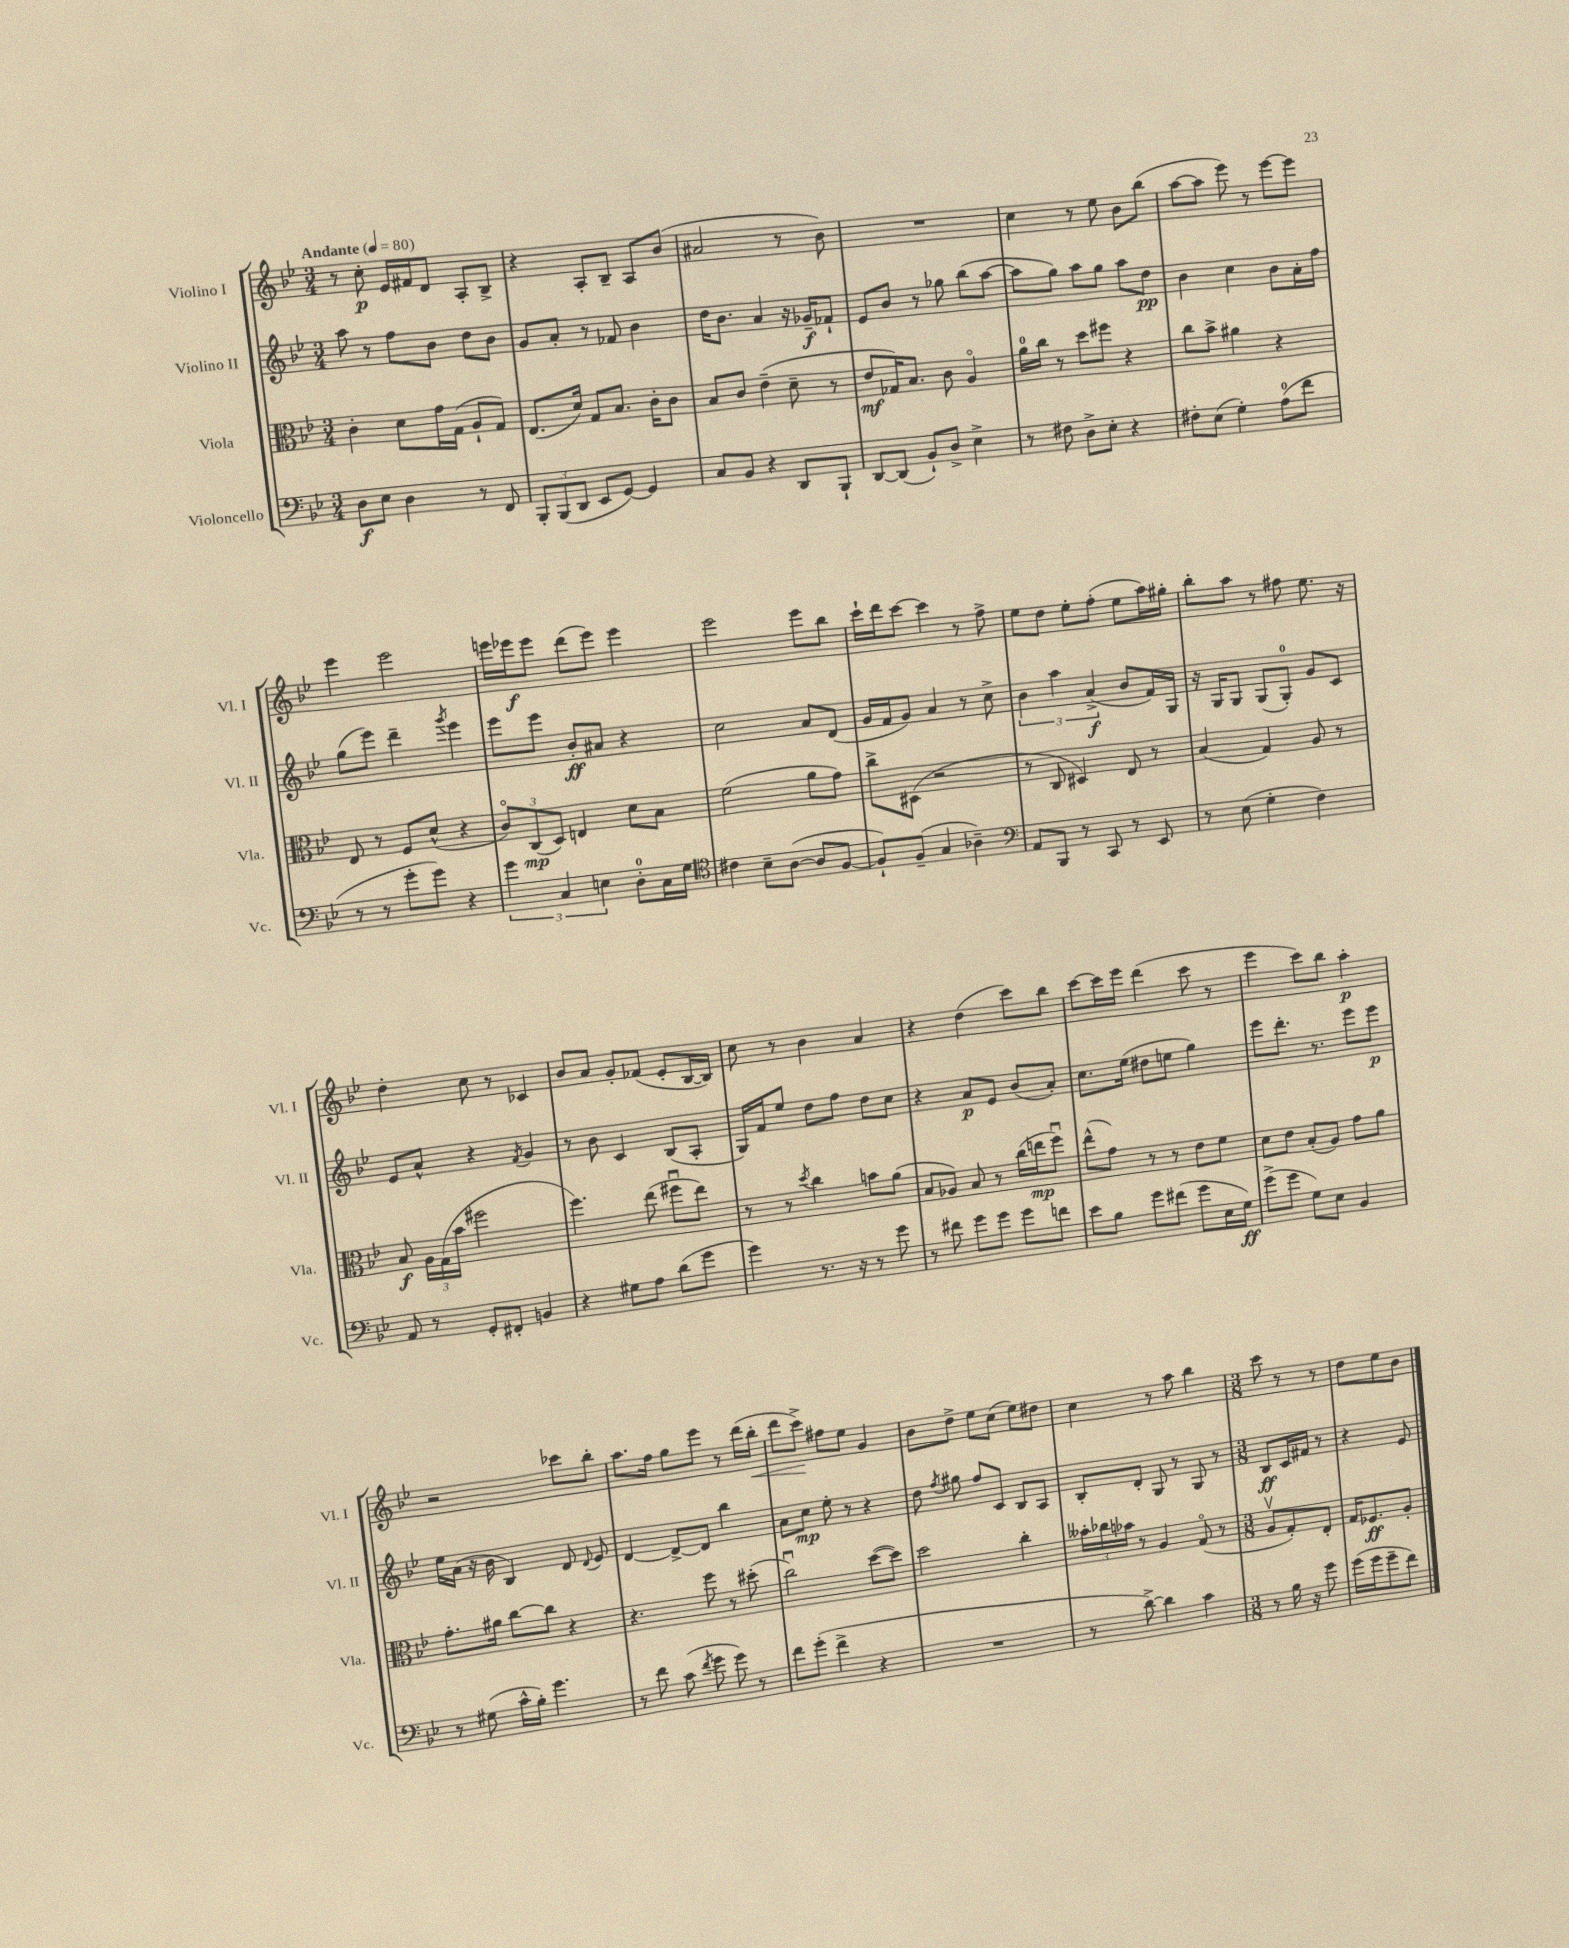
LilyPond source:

<<
\new StaffGroup <<
\new Staff = "s0" \with { instrumentName = "Violino I" shortInstrumentName = "Vl. I" } {
    \clef treble \key bes \major \numericTimeSignature \time 3/4 \tempo "Andante" 4 = 80
    \autoBeamOff r8 c''8-.\p ees'16[ fis'16 d'8] a8[-. bes8]-> |
    r4 a8[-. bes8]-- a8[ bes'8]( |
    ais'2 r8 bes'8) |
    R2. |
    c''4 r8 ees''8 bes'8[ bes''8]( |
    a''8[~ a''8] ees'''8) r8 ees'''8[~ ees'''8] |
    ees'''4 ees'''2 |
    e'''16[ ees'''16\f ees'''8] d'''8[( ees'''8]) ees'''4 |
    ees'''2 ees'''8[ bes''8] |
    c'''16[-! d'''16 c'''8]~ c'''4 r8 f''8-> |
    ees''8[ d''8] ees''8[-. f''8]-.( ees''8[ a''16) gis''16]-. |
    bes''8[-. a''8] r8 fis''8 ees''8. r16 |
    d''4-. c''8 r8 ces'4 |
    bes'8[ a'8] g'8[-. fes'8]( ees'8[-. bes16~ bes16]) |
    c''8 r8 bes'4 a'4 |
    r4 d''4( c'''8[) bes''8] |
    c'''8[~ c'''16 ees'''16] d'''4( c'''8 r8 |
    ees'''4 c'''8[) bes''8] a''4-.\p |
    r2 ces'''8[ bes''8]-. |
    a''8.[ f''16] g''8[ ees'''8] r8 d'''16[( bes''16]-.\< |
    d'''8[ c'''8]->\!) fis''8[ ees''8] g'4 |
    bes'8[ d''8]-> ees''8[ c''8]( ees''8[) dis''8] |
    c''4 r8 a''8 bes''4 |
    \numericTimeSignature \time 3/8 c'''8 r8 r8 |
    d''8[ ees''8 bes'8] \bar "|." |
}
\new Staff = "s1" \with { instrumentName = "Violino II" shortInstrumentName = "Vl. II" } {
    \clef treble \key bes \major \numericTimeSignature \time 3/4
    \autoBeamOff a''8 r8 f''8[ bes'8] d''8[ bes'8] |
    g'8[ a'8]-. r8 fes'8 bes'4 |
    d''16[ bes'8.] a'4 r16 ges'16[--\f fes'8]-! |
    ees'8[ bes'8] r8 ges''8 bes''8[( a''8]~ |
    a''8[ g''8]) a''8[ g''8] a''8[ d''8]\pp |
    bes'4 c''4 bes'8[ a'16-. f''16] |
    g''8[( ees'''8]) d'''4-- \acciaccatura { g'''8 } ees'''4 |
    ees'''8[ ees'''8] bes'8[-.\ff ais'8] r4 |
    c''2 a'8[ d'8]( |
    g'16[ f'16 g'8]) a'4 r8 c''8-> |
    \tuplet 3/2 { bes'4 a''4 a'4->\f( } bes'8[ f'16) g16] |
    r16 g16[ g8] g8[( g8]-0-.) g'8[ c'8] |
    ees'8[ a'8]-^ r4 \acciaccatura { f'8 } g'4 |
    r8 bes'8 c'4 bes8[( a8]-. |
    g16[) f'16 ees''8] d''8[ f''8] d''8[ c''8] |
    r4 a'8[\p ees'8] bes'8[( a'8]-.) |
    c''8.[ ees''16]( dis''8[ e''8] g''4) |
    ees'''8[ d'''8.]-. r8. ees'''8[ ees'''8]\p |
    ees''16[ a'16]( r16 bes'16 bes4) d'8 \appoggiatura { d'8 } ees'8 |
    d'4~ d'8[~-> d'8] bes''4 |
    a'8[ c''8]\mp ees''8-. r8 r4 |
    d''8 \acciaccatura { f''8 } gis''8 f''8[ c'8] bes8[ a8] |
    bes8[-. d'8]-. g8 r8 g8 r8 |
    \numericTimeSignature \time 3/8 bes8[\ff c'16 fis'16] r8 |
    r4 ees'8 \bar "|." |
}
\new Staff = "s2" \with { instrumentName = "Viola" shortInstrumentName = "Vla." } {
    \clef alto \key bes \major \numericTimeSignature \time 3/4
    \autoBeamOff c'4-. d'8[ g'16 g16]( a8[-! g8]) |
    ees8.[( d'16]) g8[ bes8.] c'16[-. c'8] |
    bes8[ c'8] ees'4--( d'8-- r8 |
    ees'8[\mf ges16) bes8.] c'8 a4\flageolet |
    a'16[-0 c''16] r8 d''8[ fis''8] r4 |
    c''8[ bes'8]-> ais'4 r4 |
    ees8 r8 f8[ d'8]-^( r4 |
    \tuplet 3/2 { c'8[\flageolet) c8\mp( d8]) } e4 d'8[ bes8] |
    f'2( a'8[ g'8]) |
    c''8[-> dis8]( r2 |
    r8 c8 dis4) ees8 r8 |
    bes4( g4) a8 r8 |
    bes8\f \tuplet 3/2 { a16[ g16( bes'16] } fis''2 |
    f''4.) ees''8( fis''8[\downbow ees''8]) |
    r8 r8 \acciaccatura { d''8 } c''4 b'8[ a'8]( |
    bes8[ aes8]) bes8 r8 c''16[( e''16\mp f''8]\downbow) |
    ees''8[-^( g'8]) r8 r8 ees'8[ f'8] |
    d'8[ ees'8] bes8[-.( a8]) g'8[ a'8] |
    g'8.[-. ais'16] c''8[~ c''8] r4 |
    r4. f''8 r8 dis''8-.( |
    c''2\downbow) d''8[~( d''8]) |
    d''2 c''4-. |
    \tuplet 3/2 { beses'16[-. ces''16 bes'16] } r8 a4 g8\flageolet( r8 |
    \numericTimeSignature \time 3/8 a8[\upbow g8-.) ees8]-. |
    g16[ fes8.\ff a8]-. \bar "|." |
}
\new Staff = "s3" \with { instrumentName = "Violoncello" shortInstrumentName = "Vc." } {
    \clef bass \key bes \major \numericTimeSignature \time 3/4
    \autoBeamOff d8[\f ees8] d4 r8 f,8 |
    \tuplet 3/2 { bes,,8[-. bes,,8( d,8] } ees,8[ g,8]~) g,4 |
    c8[ bes,8] r4 d,8[ bes,,8]-! |
    d,8[~ d,8]( bes,8[-!) d8]-> ees4-> |
    r8 fis8 d8[-> ees8]-. r4 |
    fis8[-. ees8]( g4-.) a8[-0( f'8] |
    r8 r8 g'8[-. g'8]) r4 |
    \tuplet 3/2 { g'4 c4 e4 } d8[-0-. c16 g16] |
    \clef tenor cis'4 bes8[-- a8]~( a8[ f8]~ |
    f8[-!) f8]--( g4 aes4--) |
    \clef bass a,8[ bes,,8] r8 c,8 r8 ees,8 |
    r8 ees8( g4-. f4) |
    a,8 r8 g,8[-. fis,8]-. b,4 |
    r4 gis8[ a8] d'8[( g'8] |
    g'4) r8. r16 r8 g'8 |
    r8 fis'8 g'8[ g'8] g'8[ f'8] |
    ees'8[ bes8] g'8[ fis'8]( g'8[ ees16 g16]\ff) |
    g'8[->( g'8] g8[) ees8] bes,4 |
    r8 gis8( c'16[-^ bes16]-.) g'4. |
    r8 f'8 c'8( \acciaccatura { f'8 } g'8 g'8) r8 |
    f'8[ g'8]-.( f'4-> r4 |
    R2. |
    r8 d'8~->) d'4 c'4 |
    \numericTimeSignature \time 3/8 r8 bes16 r16 g'8 |
    g'16[( g'16 g'8-- f'8]) \bar "|." |
}
>>
>>
\layout { \context { \Score \remove "Bar_number_engraver" } }
